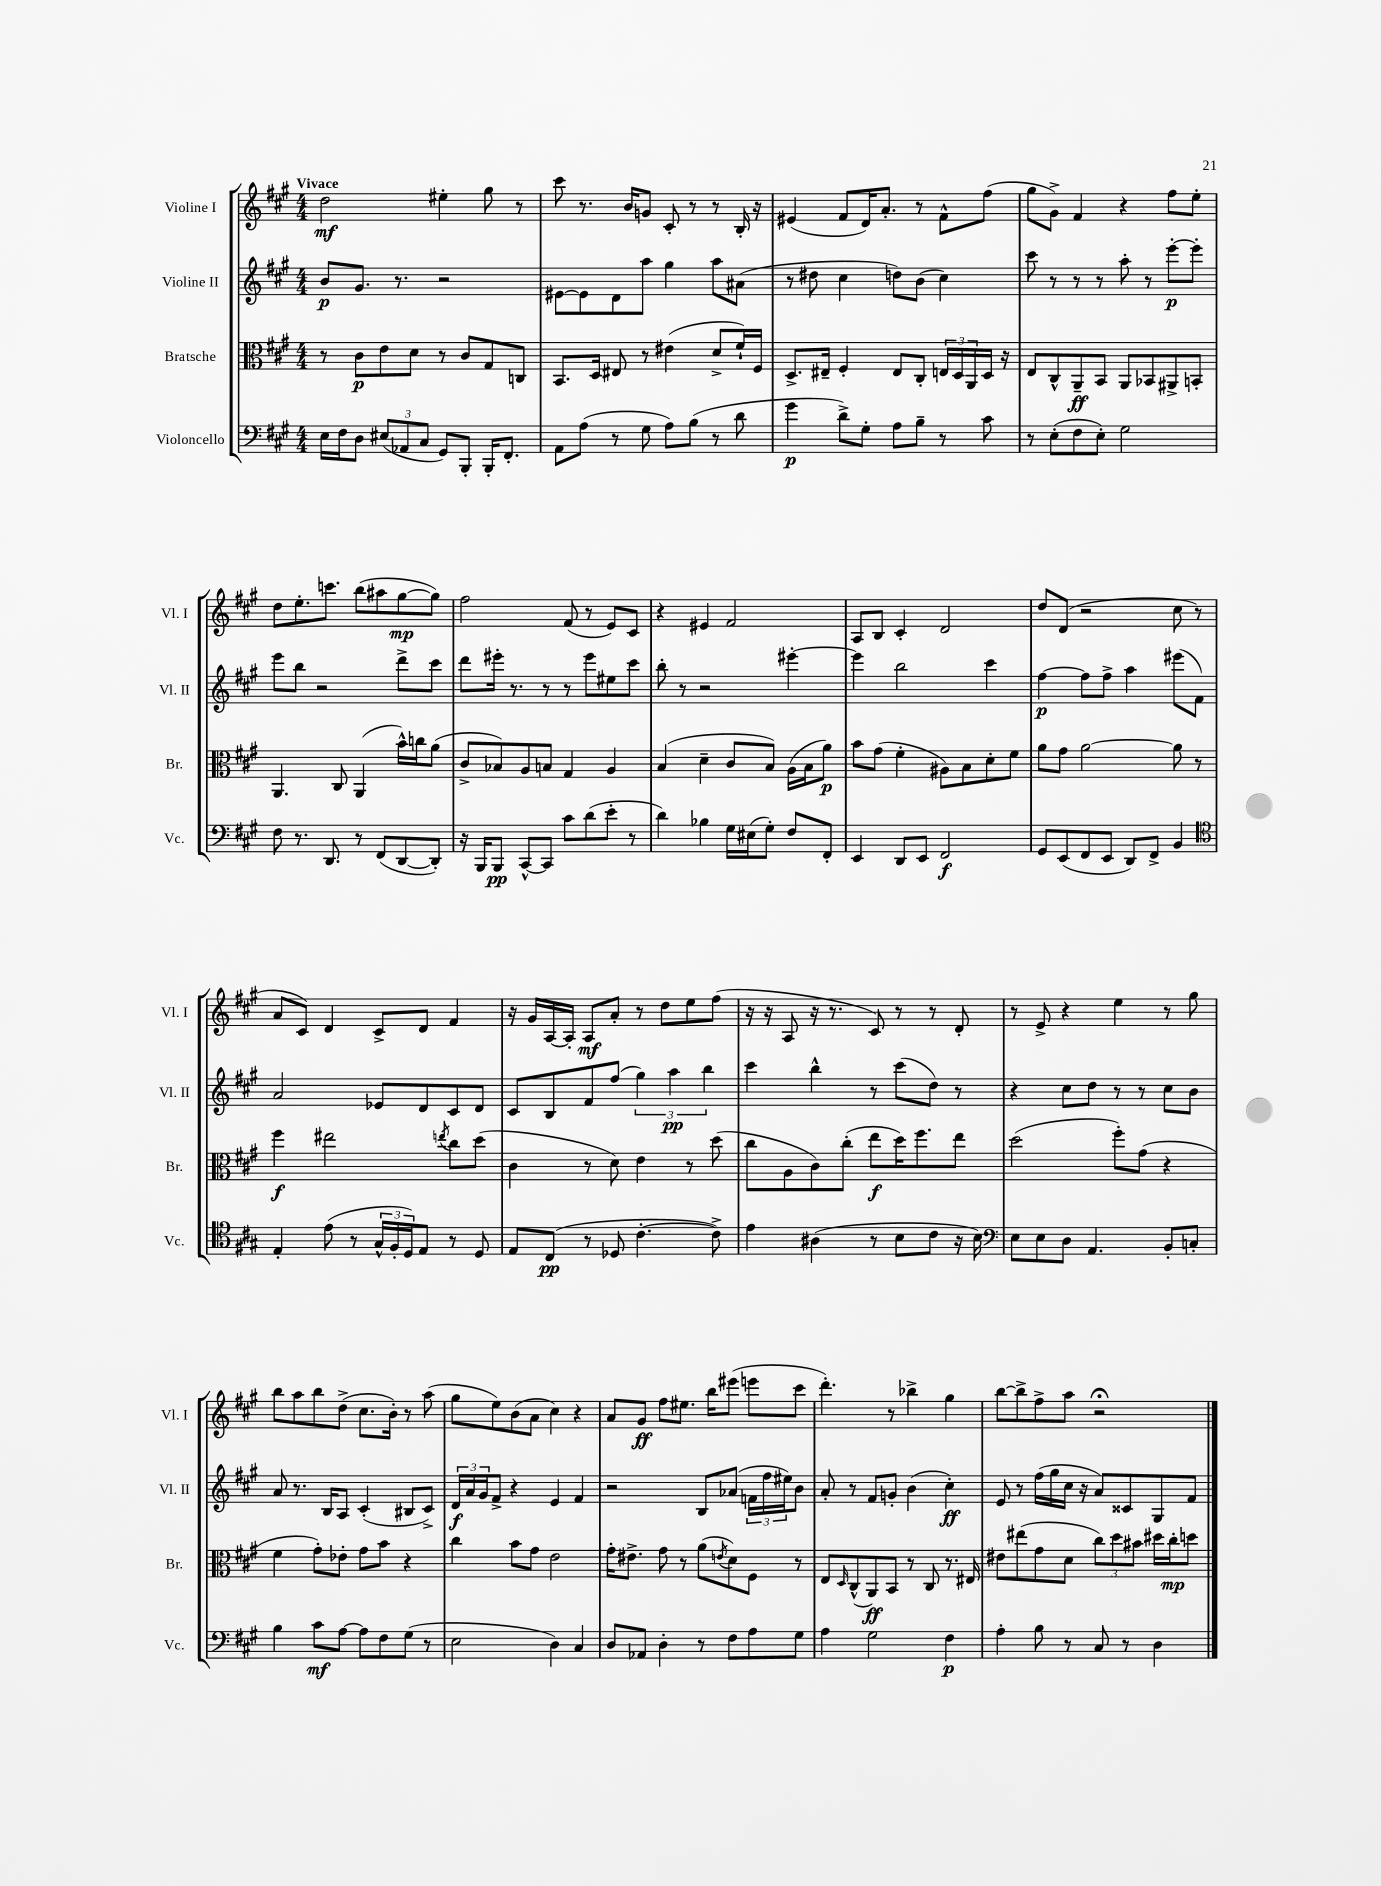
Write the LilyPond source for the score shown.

<<
\new StaffGroup <<
\new Staff = "s0" \with { instrumentName = "Violine I" shortInstrumentName = "Vl. I" } {
    \clef treble \key a \major \numericTimeSignature \time 4/4 \tempo "Vivace"
    d''2\mf eis''4-. gis''8 r8 |
    cis'''8 r8. b'16 g'8 cis'8-. r8 r8 b16-. r16 |
    eis'4( fis'8 d'16) a'8.-. r8 fis'8-^ fis''8( |
    gis''8 gis'8->) fis'4 r4 fis''8 e''8-. |
    d''8 e''8.-. c'''8. b''8( ais''8 gis''8~\mp gis''8) |
    fis''2 fis'8( r8 e'8) cis'8 |
    r4 eis'4 fis'2 |
    a8 b8 cis'4-. d'2 |
    d''8 d'8( r2 cis''8 r8 |
    a'8 cis'8) d'4 cis'8-> d'8 fis'4 |
    r16 gis'16 a16~ a16-. a8\mf a'8-. r8 d''8 e''8 fis''8( |
    r16 r16 a8 r16 r8. cis'8) r8 r8 d'8-. |
    r8 e'8-> r4 e''4 r8 gis''8 |
    b''8 a''8 b''8 d''8->( cis''8. b'16-.) r8 a''8( |
    gis''8 e''8) b'8( a'8 cis''4) r4 |
    a'8 gis'8\ff fis''8 eis''8. b''16 eis'''8( e'''8 cis'''8 |
    d'''4.-.) r8 bes''4-> gis''4 |
    b''8~ b''8-> fis''8-> a''8 r2\fermata \bar "|." |
}
\new Staff = "s1" \with { instrumentName = "Violine II" shortInstrumentName = "Vl. II" } {
    \clef treble \key a \major \numericTimeSignature \time 4/4
    b'8\p gis'8. r8. r2 |
    eis'8~ eis'8 d'8 a''8 gis''4 a''8 ais'8( |
    r8 dis''8 cis''4 d''8) b'8( cis''4) |
    cis'''8 r8 r8 r8 a''8-. r8 e'''8~-.\p e'''8-. |
    e'''8 b''8 r2 d'''8-> cis'''8 |
    d'''8 eis'''16-. r8. r8 r8 eis'''8 eis''8 cis'''8 |
    b''8-. r8 r2 eis'''4~-. |
    eis'''4 b''2 cis'''4 |
    fis''4~\p fis''8 fis''8-> a''4 eis'''8( fis'8) |
    a'2 ees'8 d'8 cis'8 d'8 |
    cis'8 b8 fis'8 fis''8( \tuplet 3/2 { gis''4) a''4\pp b''4 } |
    cis'''4 b''4-^ r8 cis'''8( d''8) r8 |
    r4 cis''8 d''8 r8 r8 cis''8 b'8 |
    a'8 r8. b16 a8 cis'4-.( bis8 cis'8->) |
    \tuplet 3/2 { d'16\f a'16 gis'16 } fis'8-> r4 e'4 fis'4 |
    r2 b8 aes'8( \tuplet 3/2 { f'16 fis''16 eis''16) } b'8 |
    a'8-. r8 fis'8 g'8-. b'4( cis''4-.\ff) |
    e'8 r8 fis''16( gis''16 cis''16 r16 a'8) cisis'8 gis8 fis'8 \bar "|." |
}
\new Staff = "s2" \with { instrumentName = "Bratsche" shortInstrumentName = "Br." } {
    \clef alto \key a \major \numericTimeSignature \time 4/4
    r8 cis'8\p e'8 d'8 r8 cis'8 gis8 c8 |
    b,8. d16 eis8 r8 eis'4( d'8-> fis'16-!) fis16 |
    d8.-> eis16-- fis4-. eis8 cis8-. \tuplet 3/2 { e16 d16 a,16 } d16 r16 |
    e8 cis8-^ a,8--\ff b,8 a,8 bes,8 ais,8-> b,8-. |
    a,4. cis8 a,4( b'16-^) c''16 a'8( |
    cis'8-> bes8) a8 b8 gis4 a4 |
    b4( d'4-- cis'8 b8) a16( b16 a'8\p) |
    b'8 gis'8( fis'4-. ais8) b8 d'8-. fis'8 |
    a'8 gis'8 a'2~ a'8 r8 |
    fis''4\f eis''2 \acciaccatura { e''8 } cis''8 d''8( |
    cis'4 r8 d'8) e'4 r8 d''8( |
    cis''8 a8 cis'8) cis''8-.( e''8\f d''16) fis''8. e''8 |
    d''2( fis''8-.) gis'8( r4 |
    fis'4 gis'8-.) ees'8-. gis'8 b'8 r4 |
    cis''4 b'8 gis'8 e'2 |
    gis'16-. eis'8.-> gis'8 r8 a'8( \acciaccatura { e'8 } d'8) fis8 r8 |
    e8 \grace { d16 } cis8-^( a,8\ff) b,8 r8 cis8 r8. eis16 |
    eis'8 eis''8( gis'8 d'8 \tuplet 3/2 { cis''8) d''8 bis'8 } dis''16 cis''16-.\mp d''8 \bar "|." |
}
\new Staff = "s3" \with { instrumentName = "Violoncello" shortInstrumentName = "Vc." } {
    \clef bass \key a \major \numericTimeSignature \time 4/4
    e16 fis16 d8 \tuplet 3/2 { eis8( aes,8 cis8 } gis,8) b,,8-. b,,16-. fis,8.-. |
    a,8 a8( r8 gis8 a8) b8( r8 d'8 |
    gis'4\p d'8->) gis8-. a8 b8-- r8 cis'8 |
    r8 e8-.( fis8 e8-.) gis2 |
    fis8 r8. d,8. r8 fis,8( d,8~ d,8-.) |
    r16 b,,16 b,,8\pp cis,8~-^ cis,8 cis'8 d'8( e'8-. r8 |
    d'4) bes4 gis16 eis16( gis8-.) fis8 fis,8-. |
    e,4 d,8 e,8 fis,2\f |
    gis,8 e,8( fis,8 e,8 d,8) fis,8-> b,4 |
    \clef tenor e4-. e'8( r8 \tuplet 3/2 { gis16-^ fis16-. d16) } e8 r8 d8 |
    e8 cis8\pp( r8 des8 cis'4.~-. cis'8->) |
    e'4 ais4( r8 b8 cis'8 r16 b16) |
    \clef bass e8 e8 d8 a,4. b,8-. c8-. |
    b4 cis'8\mf a8~ a8 fis8 gis8( r8 |
    e2 d4) cis4 |
    d8 aes,8 d4-. r8 fis8 a8 gis8 |
    a4 gis2 fis4\p |
    a4-. b8 r8 cis8 r8 d4 \bar "|." |
}
>>
>>
\layout { \context { \Score \remove "Bar_number_engraver" } }
